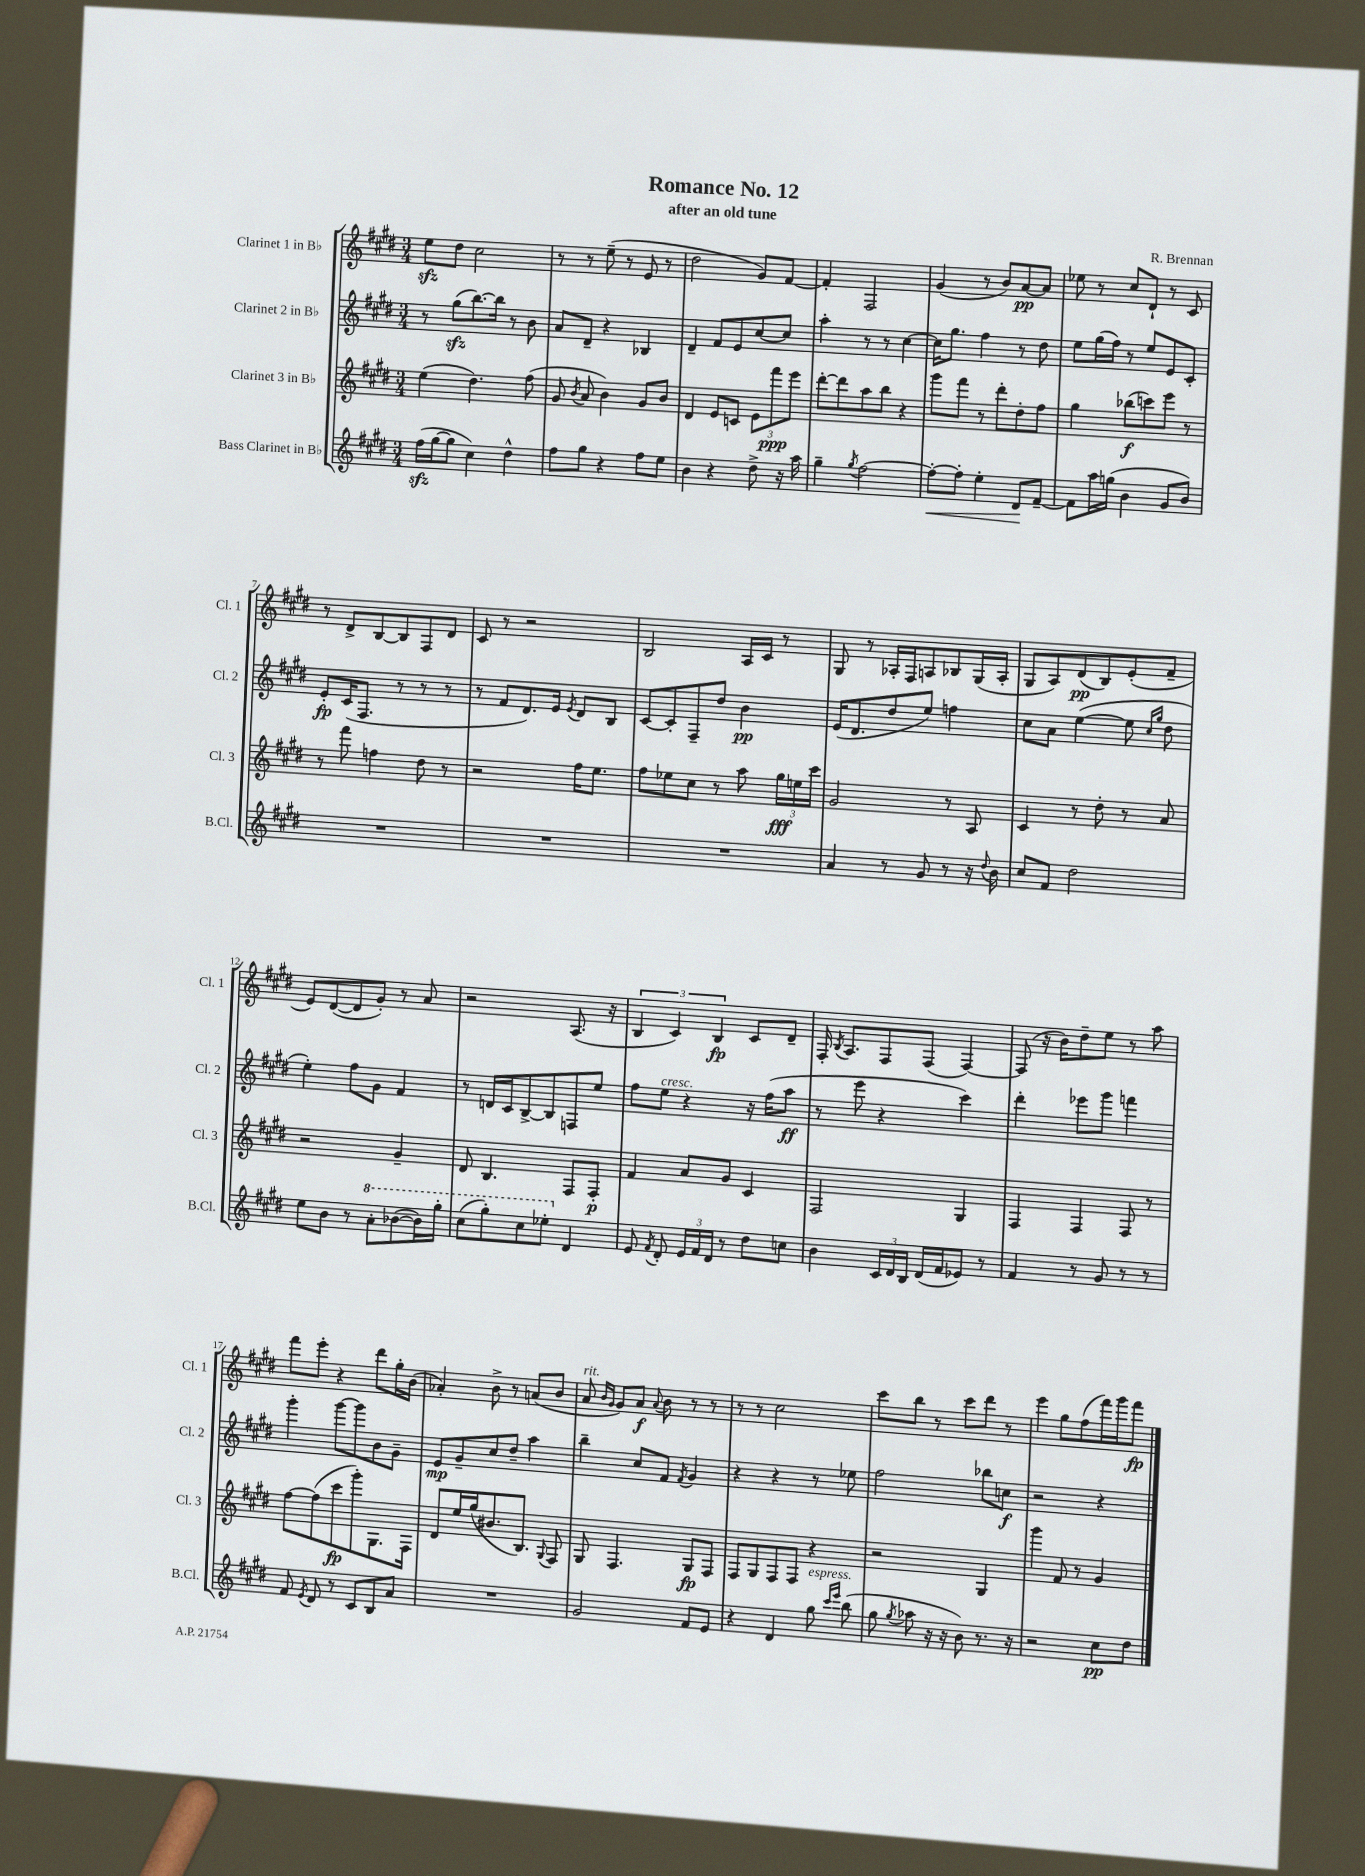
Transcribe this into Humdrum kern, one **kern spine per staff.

**kern	**kern	**kern	**kern
*staff4	*staff3	*staff2	*staff1
*clefG2	*clefG2	*clefG2	*clefG2
*k[f#c#g#d#]	*k[f#c#g#d#]	*k[f#c#g#d#]	*k[f#c#g#d#]
*M3/4	*M3/4	*M3/4	*M3/4
(16ff#\LL	(4ee\	8r	8ee\L
[16gg#\J	.	.	.
8gg#\]J	.	(8gg#\L	8dd#\J
4cc#\)	4.dd#\)	[8.bb\)	2cc#\
.	.	16bb\]Jk	.
4dd#^^\	.	8r	.
.	(8ff#\	8b\	.
=	=	=	=
8ff#\L	8g#/	8a/L	8r
.	8qb/	.	.
8gg#\J	8a/	8d#~/J	8r
4r	4b\)	4r	(8ee~\
.	.	.	8r
8ff#\L	8g#/L	4B-/	8e/
8ee\J	8b/J	.	8r
=	=	=	=
4b\	4d#/	4d#~/	2dd#\
4r	8e/L	8f#/L	.
.	8c/J	8e/	.
8dd#^\	12e\L	[8cc#/	8g#/L)
.	12fff#\	.	.
16r	.	8cc#/]J	[8f#/J
.	12eee\J	.	.
16aa\	.	.	.
=	=	=	=
4gg#~\	[8ddd#'\L	4aa'\	4f#'/]
.	8ddd#\]	.	.
8qgg#/	.	.	.
[2ff#\	8aa\	8r	2F#/
.	8bb\J	8r	.
.	4r	[4cc#\	.
=	=	=	=
8ff#'\_L	8ggg#\L	16cc#\]LK	(4g#/
.	.	8.gg#\J	.
8ff#'\]J	8fff#\J	.	.
4ee'\	8r	4ff#\	8r
.	8ddd#'\L	.	8b/L)
8d#/L	8dd#'\	8r	[8a/
[8f#~/J	8ff#\J	8dd#\	8a/]J
=	=	=	=
8f#\]L	4gg#\	8ee\L	8ee-\
16aa\L	.	(16gg#\L	8r
(16gg\JJ	.	16ff#\JJ)	.
4b\	(8bb-\L	8r	8cc#/L
.	8ccc\)	8ee/L	8d#`/J
8g#/L	8eee\J	8e/	8r
8b/J)	8r	8c#'/J	8c#/
=	=	=	=
2.r	8r	8e'/L	8r
.	8fff#\	(16c#/K	8d#^/L
.	.	8.F#/J	.
.	4ff\	.	[8B/
.	.	8r	8B/]
.	8dd#\	8r	8F#/
.	8r	8r	8d#/J
=	=	=	=
2.r	2r	8r	8c#/
.	.	8f#/L	8r
.	.	8.d#/)	2r
.	.	16e/Jk	.
.	.	8qe/	.
.	16ff#\LK	8d#/L	.
.	8.ee\J	.	.
.	.	8B/J	.
=	=	=	=
2.r	8ff#\L	[8c#/L	2B/
.	8ee-\	8c#'/]	.
.	8cc#\J	8F#~/	.
.	8r	8dd#/J	.
.	8aa\	4b\	16A/LL
.	.	.	16c#/JJ
.	24gg#\LL	.	8r
.	24ee\	.	.
.	24ccc#\JJ	.	.
=	=	=	=
4a/	2g#/	(16e/LK	8G#/
.	.	8.d#/	.
.	.	.	8r
8r	.	8dd#/	16A-'/LL
.	.	.	16F#/J
8g#/	.	8ee/J)	8A/
8r	8r	4ff\	8B-/
16r	8A/	.	(16G#/L
8qqdd#/	.	.	.
16b\	.	.	16A'/JJ
=	=	=	=
8cc#/L	4c#/	8cc#\L	8G#/L
8f#/J	.	8a\J	8A/)
2dd#\	8r	([4ee\	(8d#/
.	8dd#'\	.	8B/)
.	8r	8ee\]	(8e'/
.	.	16qqcc#/LL	.
.	.	16qqgg#/JJ	.
.	8a/	8dd#\	8f#~/J
=	=	=	=
8ee\L	2r	4ee'\)	8e/L)
8b\J	.	.	([8d#/
8r	.	8ff#\L	8d#/]
8aa'\L	.	8g#\J	8g#'/J)
([8bb-\	4g#~/	4f#/	8r
16bb-\]L)	.	.	8a/
16ggg#'\JJ	.	.	.
=	=	=	=
(8ccc#\L	8d#/	8r	2r
8ggg#'\)	4.B/	16d/LL	.
.	.	16c#/J	.
8ccc#\	.	[8B^/	.
8eee-'\J	.	8B/]	.
4d#/	8F#/L	8F/	(8.A/
.	8F#'/J	8ee/J	.
.	.	.	16r
=	=	=	=
8e/	4f#/	8ff#\L	6B/
8qf#/	.	.	.
8d#'/	.	8ee\J	.
.	.	.	6c#/)
24e/LL	8a/L	4r	.
24f#/	.	.	.
24d#/JJ	.	.	6B/
8r	8g#/J	.	.
8dd#\L	4c#/	16r	8c#/L
.	.	(16ff#\LK	.
8cc\J	.	8aa\J	8d#~/J
=	=	=	=
4b\	2F#/	8r	16F#'/
.	.	.	8qB/
.	.	.	8.A/L
.	.	8eee\	.
24c#/LL	.	4r	8F#/
24d#/	.	.	.
24B/JJ	.	.	.
(16d#/LL	.	.	(8F#/J
16f#/J	.	.	.
8e-/J)	4G#/	4ccc#\)	[4F#/)
8r	.	.	.
=	=	=	=
4f#/	4F#/	4ddd#'\	(8F#/]
.	.	.	16r
.	.	.	16b\LK)
8r	4F#/	8eee-\L	8dd#~\
8g#/	.	8ggg#\J	8ee\J
8r	8F#/	4fff\	8r
8r	8r	.	8aa\
=	=	=	=
8f#/	[8ff#\L	4ggg#'\	8fff#\L
8qe/	.	.	.
8d#/	(8ff#\]	.	8eee'\J
8r	8ccc#\	[8ggg#\L	4r
8c#/L	8ggg#'\)	8ggg#\]	.
8B/	8.G#\	8b\	8ddd#\L
8a/J	.	8g#~\J	16gg#'\L
.	16F#\Jk	.	(16b\JJ
=	=	=	=
2.r	8d#/L	8e/L	4a-'/)
.	16ee/L	8g#~/	.
.	(16gg#/J	.	.
.	8.b#/	8cc#/	8b^\
.	.	8dd#~/J	8r
.	8.B/J)	.	.
.	.	4aa\	(8a/L
.	8qqG#/	.	.
.	8F#/	.	8b/J
=	=	=	=
2g#/	8G#/	4bb~\	8a/
.	.	.	16qqb/LL
.	.	.	16qqg#/JJ
.	4.F#/	.	8g#/L)
.	.	8cc#/L	8a/J
.	.	.	8qqa/
.	.	8f#/J	8b\
.	.	8qf#/	.
8f#/L	8G#/L	4g#/	8r
8e/J	8F#/J	.	8r
=	=	=	=
4r	8F#/L	4r	8r
.	8G#/	.	8r
4d#/	8F#/	4r	2cc#\
.	8F#/J	.	.
8gg#\	4r	8r	.
16qqccc#/LL	.	.	.
16qqeee/JJ	.	.	.
(8bb\	.	8ee-\	.
=	=	=	=
8gg#\	2r	2ff#\	8ccc#\L
8qgg#/	.	.	.
8aa-\	.	.	8bb\J
16r	.	.	8r
16r	.	.	.
8b\)	.	.	8ccc#\L
8.r	4G#/	8bb-\L	8ddd#\J
.	.	8cc\J	8r
16r	.	.	.
=	=	=	=
2r	4ggg#\	2r	4eee\
.	8f#/	.	8gg#\L
.	8r	.	(8ff#\
8cc#\L	4g#/	4r	16fff#\L)
.	.	.	16ggg#\J
8dd#\J	.	.	8fff#\J
==	==	==	==
*-	*-	*-	*-
